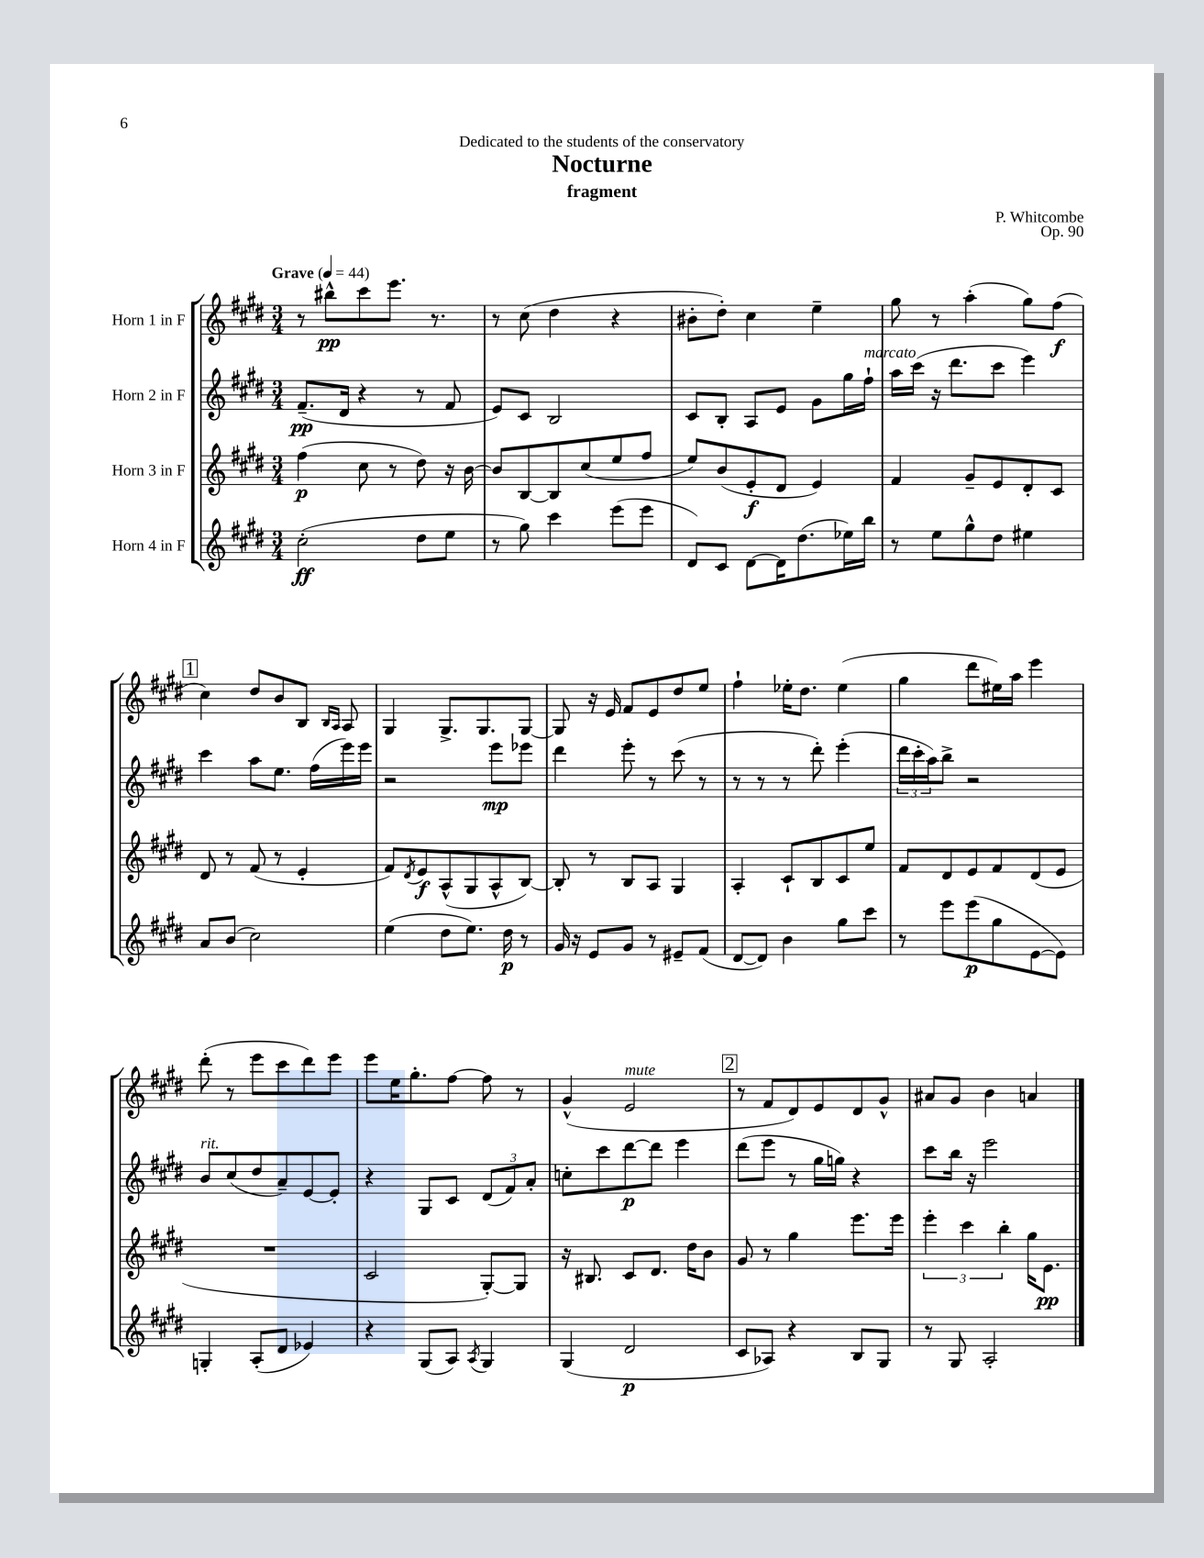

**kern	**dynam	**kern	**dynam	**kern	**dynam	**kern	**dynam
*part4	*part4	*part3	*part3	*part2	*part2	*part1	*part1
*staff4	*staff4	*staff3	*staff3	*staff2	*staff2	*staff1	*staff1
*I"Horn 4 in F	*	*I"Horn 3 in F	*	*I"Horn 2 in F	*	*I"Horn 1 in F	*
*clefG2	*	*clefG2	*	*clefG2	*	*clefG2	*
*k[f#c#g#d#]	*	*k[f#c#g#d#]	*	*k[f#c#g#d#]	*	*k[f#c#g#d#]	*
*M3/4	*	*M3/4	*	*M3/4	*	*M3/4	*
*MM44	*	*MM44	*	*MM44	*	*MM44	*
=1	=1	=1	=1	=1	=1	=1	=1
!	!	!	!	!	!	!LO:TX:a:B:t=Grave	!
(2cc#'\	ff	(4ff#\	p	(8.f#~/L	pp	8r	.
.	.	.	.	.	.	8bb#X^^\L	pp
.	.	.	.	16d#/Jk	.	.	.
.	.	8cc#\	.	4r	.	8ccc#\	.
.	.	8r	.	.	.	8.eee\J	.
8dd#\L	.	8dd#\)	.	8r	.	.	.
.	.	.	.	.	.	8.r	.
8ee\J	.	16r	.	8f#/	.	.	.
.	.	[16b\	.	.	.	.	.
=2	=2	=2	=2	=2	=2	=2	=2
8r	.	8b/L]	.	8e/L)	.	8r	.
8gg#\)	.	[8B/	.	8c#/J	.	(8cc#\	.
4ccc#\	.	8B/]	.	2B/	.	4dd#\	.
.	.	(8cc#/	.	.	.	.	.
(8eee\L	.	8ee/	.	.	.	4r	.
8eee\J	.	8ff#/J	.	.	.	.	.
=3	=3	=3	=3	=3	=3	=3	=3
8d#/L)	.	8ee/L)	.	8c#/L	.	8b#X'\L	.
8c#/J	.	(8b/	.	8B'/J	.	8dd#'\J)	.
[8d#\L	.	8e'/	f	8A/L	.	4cc#\	.
16d#\K]	.	8d#/J	.	8e/J	.	.	.
(8.dd#\	.	.	.	.	.	.	.
.	.	4e/)	.	8g#\L	.	4ee~\	.
16ee-X\L)	.	.	.	16gg#\L	.	.	.
!	!	!	!	!LO:TX:a:i:t=marcato	!	!	!
16bb\JJ	.	.	.	16ff#`\JJ	.	.	.
=4	=4	=4	=4	=4	=4	=4	=4
8r	.	4f#/	.	16aa\LL	.	8gg#\	.
.	.	.	.	(16ccc#\JJ	.	.	.
8ee\L	.	.	.	16r	.	8r	.
.	.	.	.	8.ddd#\L	.	.	.
8gg#^^\	.	8g#~/L	.	.	.	(4aa'\	.
8dd#\J	.	8e/	.	8ccc#\J	.	.	.
4ee#X\	.	8d#'/	.	4eee\)	.	8gg#\L)	.
.	.	8c#/J	.	.	.	(8ff#\J	f
!!LO:LB:g=z
!!LO:REH:place=s1:t=1
=5	=5	=5	=5	=5	=5	=5	=5
8a/L	.	8d#/	.	4ccc#\	.	4cc#\)	.
(8b/J	.	8r	.	.	.	.	.
2cc#\)	.	(8f#/	.	8aa\L	.	8dd#/L	.
.	.	8r	.	8.ee\J	.	8b/	.
.	.	4e'/	.	.	.	8B/J	.
.	.	.	.	(16ff#\LL	.	.	.
.	.	.	.	.	.	16qqB/LL	.
.	.	.	.	.	.	16qqA/JJ	.
.	.	.	.	16eee\)	.	8A/	.
.	.	.	.	16eee\JJ	.	.	.
=6	=6	=6	=6	=6	=6	=6	=6
(4ee\	.	8f#/L)	.	2r	.	4G#/	.
.	.	8qd#/	.	.	.	.	.
.	.	8e/	f	.	.	.	.
8dd#\L	.	(8A^^/	.	.	.	8.G#^/L	.
8.ee\J)	.	8G#/	.	.	.	.	.
.	.	.	.	.	.	8.G#/	.
.	.	8A^^/	.	8eee\L	mp	.	.
16dd#\	p	.	.	.	.	.	.
8r	.	[8B/J)	.	8eee-X\J	.	[8G#/J	.
=7	=7	=7	=7	=7	=7	=7	=7
16g#/	.	8B'/]	.	4ddd#\	.	8G#/]	.
16r	.	.	.	.	.	.	.
8e/L	.	8r	.	.	.	16r	.
.	.	.	.	.	.	16e/	.
8g#/J	.	8B/L	.	8eee'\	.	8f#/L	.
8r	.	8A/J	.	8r	.	8e/	.
8e#X~/L	.	4G#/	.	(8ccc#\	.	8dd#/	.
(8f#/J	.	.	.	8r	.	8ee/J	.
=8	=8	=8	=8	=8	=8	=8	=8
[8d#/L	.	4A'/	.	8r	.	4ff#`\	.
8d#/J])	.	.	.	8r	.	.	.
4b\	.	8c#`/L	.	8r	.	16ee-X'\KL	.
.	.	.	.	.	.	8.dd#\J	.
.	.	8B/	.	8ddd#'\)	.	.	.
8gg#\L	.	8c#/	.	(4eee'\	.	(4ee-\	.
8ccc#\J	.	8ee/J	.	.	.	.	.
=9	=9	=9	=9	=9	=9	=9	=9
8r	.	8f#/L	.	24ddd#\LL	.	4gg#\	.
.	.	.	.	24ccc#'\	.	.	.
.	.	.	.	24aa\J)	.	.	.
8eee\L	.	8d#/	.	8bb^\J	.	.	.
(8eee\	p	8e/	.	2r	.	8ddd#\L	.
8gg#\	.	8f#/	.	.	.	16ee#X\L)	.
.	.	.	.	.	.	16aa\JJ	.
[8e\	.	(8d#/	.	.	.	4eee\	.
8e\J])	.	8e/J	.	.	.	.	.
!!LO:LB:g=z
=10	=10	=10	=10	=10	=10	=10	=10
!	!	!	!	!LO:TX:a:i:t=rit.	!	!	!
4Gn'/	.	2.r	.	8b/L	.	(8ddd#'\	.
.	.	.	.	(8cc#/	.	8r	.
(8A'/L	.	.	.	8dd#/	.	8eee\L	.
8d#/J	.	.	.	8a~/)	.	8ccc#\	.
4e-X/)	.	.	.	[8e/	.	8ddd#\)	.
.	.	.	.	8e'/J]	.	8eee\J	.
=11	=11	=11	=11	=11	=11	=11	=11
4r	.	2c#/	.	4r	.	8eee\L	.
.	.	.	.	.	.	16ee\K	.
.	.	.	.	.	.	8.gg#'\	.
(8G#/L	.	.	.	8G#/L	.	.	.
8A/J)	.	.	.	8c#/J	.	[8ff#\J	.
8qA/	.	.	.	.	.	.	.
4G#/	.	[8G#'/L)	.	(12d#/L	.	8ff#\]	.
.	.	.	.	12f#/)	.	.	.
.	.	8G#/J]	.	.	.	8r	.
.	.	.	.	12a'/J	.	.	.
=12	=12	=12	=12	=12	=12	=12	=12
(4G#/	.	16r	.	8ccn'\L	.	(4g#^^/	.
.	.	8.B#X/	.	.	.	.	.
.	.	.	.	8ccc#\	.	.	.
!	!	!	!	!	!	!LO:TX:a:i:t=mute	!
2d#/	p	8c#/L	.	[8ddd#\	p	2e/	.
.	.	8.d#/J	.	8ddd#\J]	.	.	.
.	.	.	.	4eee\	.	.	.
.	.	16dd#\KL	.	.	.	.	.
.	.	8b\J	.	.	.	.	.
!!LO:REH:place=s1:t=2
=13	=13	=13	=13	=13	=13	=13	=13
8c#/L	.	8g#/	.	(8ddd#\L	.	8r	.
8A-X/J)	.	8r	.	8eee\J	.	8f#/L	.
4r	.	4gg#\	.	8r	.	8d#/)	.
.	.	.	.	16gg#\LL	.	8e/	.
.	.	.	.	16ggn\JJ)	.	.	.
8B/L	.	8.eee\L	.	4r	.	8d#/	.
8G#/J	.	.	.	.	.	8g#^^/J	.
.	.	16eee\Jk	.	.	.	.	.
=14	=14	=14	=14	=14	=14	=14	=14
8r	.	6eee'\	.	8ccc#\L	.	8a#X/L	.
8G#/	.	.	.	16bb\Jk	.	8g#/J	.
.	.	6ccc#\	.	.	.	.	.
.	.	.	.	16r	.	.	.
2A'/	.	.	.	2eee\	.	4b\	.
.	.	6bb'\	.	.	.	.	.
.	.	16gg#\KL	.	.	.	4an/	.
.	.	8.e\J	pp	.	.	.	.
==	==	==	==	==	==	==	==
*-	*-	*-	*-	*-	*-	*-	*-
